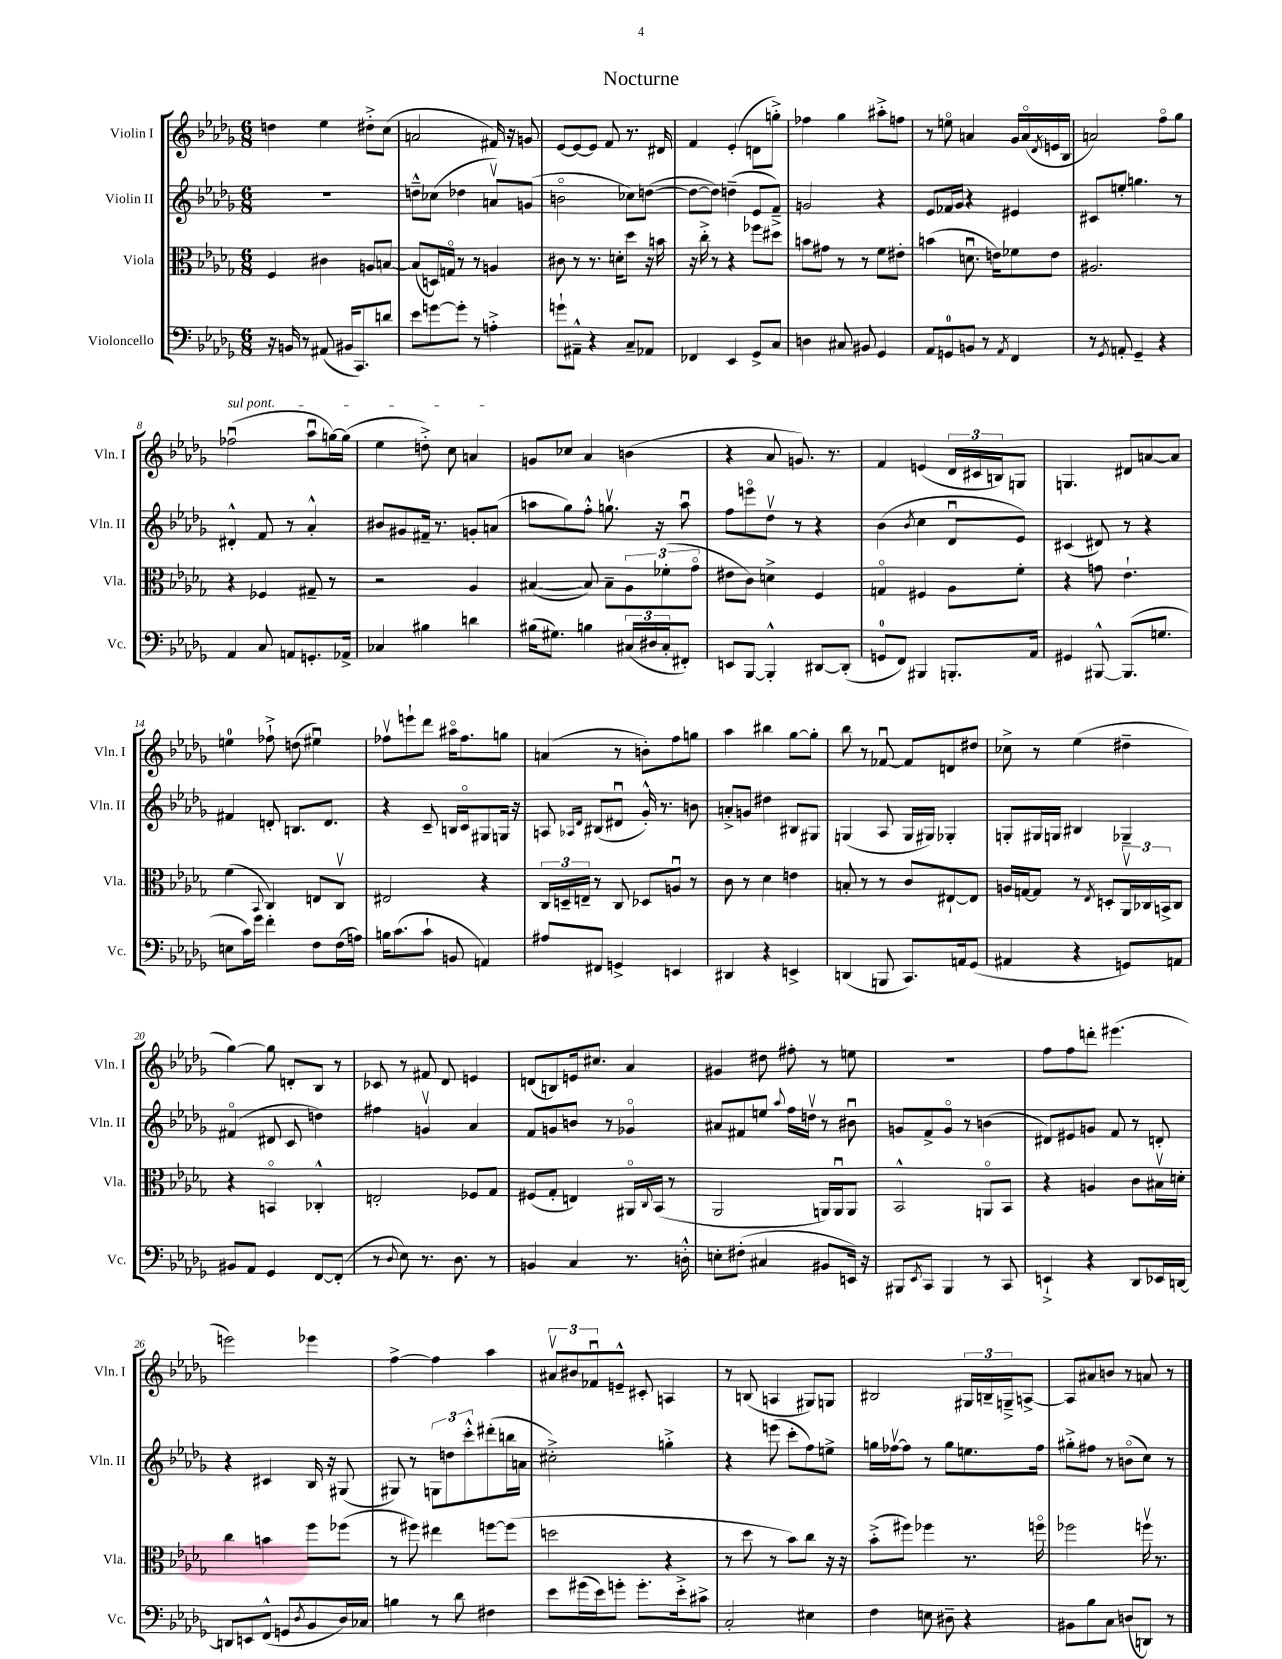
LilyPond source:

\header { title = "Nocturne" }
<<
\new StaffGroup <<
\new Staff = "s0" \with { instrumentName = "Violin I" shortInstrumentName = "Vln. I" } {
    \clef treble \key des \major \numericTimeSignature \time 6/8
    d''4 ees''4 dis''8-.-> c''8( |
    a'2 fis'16) r16 g'8 |
    ees'8~ ees'8~ ees'8 f'8 r8. dis'16 |
    f'4 ees'4-.( d'8 g''8-.->) |
    fes''4 ges''4 ais''8-.-> f''8 |
    r8 e''8\flageolet a'4 ges'16 a'16\flageolet( \acciaccatura { des'8 } e'16 bes16 |
    a'2) f''8\flageolet ges''8 |
    \once \override TextSpanner.bound-details.left.text = \markup { \italic "sul pont." } fes''2\downbow\startTextSpan( aes''8\downbow g''16~) g''16( |
    ees''4 d''8-.->) c''8 a'4\stopTextSpan |
    g'8 ces''8 aes'4 b'4( |
    r4 aes'8 g'8.) r8. |
    f'4 e'4( \tuplet 3/2 { des'16 cis'16 b16) } g8 |
    g4. dis'8 a'8~ a'8 |
    e''4-0 fes''8-!-> d''8( eis''4\downbow) |
    fes''8\upbow e'''8-! des'''8 ais''16\flageolet fes''8. g''8 |
    a'4( r8 b'8-.) f''8 g''8 |
    aes''4 bis''4 ges''8~ ges''8-. |
    bes''8 r8 fes'8~\downbow fes'8 d'8 dis''8 |
    ces''8-> r8 ees''4( dis''4-- |
    ges''4~) ges''8 d'8-. bes8 r8 |
    ces'8 r8 fis'8 des'8 e'4 |
    d'8( b8) e'16 cis''8. aes'4 |
    gis'4 dis''8 fis''8-. r8 e''8 |
    R2. |
    f''8 f''8 d'''8-. eis'''4.( |
    e'''2) ees'''4 |
    f''4~-> f''4 aes''4 |
    \tuplet 3/2 { ais'8\upbow bis'8 fes'8\downbow } e'8---^ cis'8-. a4 |
    r8 b8( a4 gis8) g8 |
    bis2 \tuplet 3/2 { gis16 b16-- g16---> } a8~-> |
    a8 ais'8 b'8 r8 a'8 r8 \bar "|." |
}
\new Staff = "s1" \with { instrumentName = "Violin II" shortInstrumentName = "Vln. II" } {
    \clef treble \key des \major \numericTimeSignature \time 6/8
    R2. |
    d''8---^ ces''8( des''4 a'8\upbow) g'8( |
    b'2\flageolet ces''8) d''8~( |
    d''8~ d''8) d''4--( ees'8 f'8--->) |
    g'2 r4 |
    ees'8 fes'16 ges'16 r4 eis'4 |
    cis'8 e''8-. g''4. r8 |
    dis'4-.-^ f'8 r8 aes'4-.-^ |
    bis'8 gis'8 fis'16-- r8. g'8-. a'8( |
    a''8 ges''8) f''8-.-^ g''8.\upbow r16 a''8\downbow |
    f''8 e'''8\flageolet des''8\upbow r8 r4 |
    bes'4( \acciaccatura { bes'8 } c''4 des'8\downbow ees'8) |
    cis'4( dis'8) r8 r4 |
    fis'4 d'8-. b8. d'8. |
    r4 c'8-- b16 c'16\flageolet gis8 g16 r16 |
    a8 \grace { aes16 des'16 } bis8( dis'8\downbow ges'16-.-^) r8. b'8 |
    a'8-.-> g'8 dis''4 bis8 gis8 |
    g4( aes8 g16 gis16) ges4-. |
    g8-. gis16 g16 bis4 ges4-- |
    fis'4\flageolet( dis'8 c'8 d''4) |
    fis''4 g'4\upbow aes'4 |
    f'8 g'8 b'8 r8 ges'4\flageolet |
    ais'8 fis'8 e''8 \appoggiatura { aes''8 } f''16 d''16\upbow r8 bis'8\downbow |
    g'8 f'8-> g'8\flageolet r8 b'4( |
    dis'8) eis'8 g'8 f'8 r8 d'8-. |
    r4 cis'4 bes16 r16 gis8( |
    gis8) r8 \tuplet 3/2 { g8 d''8 c'''8-.-^ } dis'''8-.( b''16 a'16 |
    cis''2-.->) g''4-.-> |
    r4 e'''8( c'''8-. f''8) e''8-> |
    g''16 fes''16~\upbow fes''8 r8 g''8 e''8. fes''16 |
    gis''8-.-> fis''8 r8 b'8\flageolet( c''8) r8 \bar "|." |
}
\new Staff = "s2" \with { instrumentName = "Viola" shortInstrumentName = "Vla." } {
    \clef alto \key des \major \numericTimeSignature \time 6/8
    f4 cis'4 a8 b8~ |
    b8( d16) g16\flageolet r8 r8 a4 |
    cis'8 r8 r8. d'16-. des''8 r16 b'16 |
    r16 c''16-.-> r8 r4 fes''8 dis''8 |
    b'8 gis'8 r8 r8 f'8 eis'8-. |
    b'4( d'8.\downbow e'16) fes'8 e'8 |
    ais2. |
    r4 fes4 gis8-- r8 |
    r2 aes4 |
    bis4~( bis8) bis8-- \tuplet 3/2 { aes8 fes'8-.( ges'8\flageolet } |
    eis'8 c'8) d'4-> f4 |
    g4\flageolet fis4 aes8 f'8-. |
    r4 g'8 ees'4.-! |
    f'4( \appoggiatura { bes,8 } c4) e8 c8\upbow |
    eis2 r4 |
    \tuplet 3/2 { c16 d16-- e16-- } r8 c8 des8 a8\downbow r8 |
    c'8 r8 des'4 e'4 |
    b8-. r8 r8 c'8 eis8~-! eis8 |
    a16 g16~ g8 r8 \acciaccatura { ees8 } d8-. \tuplet 3/2 { aes,16\upbow ces16 b,16-> } ces8 |
    r4 b,4\flageolet ces4-.-^ |
    e2-. fes8 ges8 |
    fis8( ges8-. e4) ais,16\flageolet \appoggiatura { c8 } bes,16( r8 |
    aes,2 a,16) a,16\downbow a,8 |
    bes,2-^ a,8\flageolet bes,8 |
    r4 a4 c'8 bis16\upbow d'16-. |
    c''4 b'4 f''8 fes''8( |
    r8 fis''8) eis''4 f''8~ f''8( |
    d''2 r4 |
    r8 des''8 r8 bes'8) c''8 r16 r16 |
    bes'8-.->( fis''8) fes''4 r8. f''16\flageolet |
    fes''2 f''16\upbow r8. \bar "|." |
}
\new Staff = "s3" \with { instrumentName = "Violoncello" shortInstrumentName = "Vc." } {
    \clef bass \key des \major \numericTimeSignature \time 6/8
    r16 b,16 r8 ais,8( bis,16 c,8.) d'8 |
    ees'8 g'8~ g'8-. r8 a4-.-> |
    g'8-! ais,8---^ r4 c8-- aes,8 |
    fes,4 ees,4 ges,8-> c8 |
    d4 cis8 bis,8 ges,4 |
    aes,8 g,8-0 b,8 r8 \acciaccatura { aes,8 } f,4 |
    r8 \acciaccatura { ges,8 } a,8-. ges,4-- r4 |
    aes,4 c8 a,8 g,8.-. aes,16-> |
    ces4 bis4 d'4 |
    bis16( gis8.) b4 \tuplet 3/2 { cis16( dis16 cis16-. } fis,8-.) |
    e,8 bes,,8~ bes,,4-.-^ dis,8~ dis,8-.( |
    g,8-0 f,8) bis,,4 b,,8.-. aes,16 |
    gis,4 bis,,8~-^ bis,,8.( g8. |
    e8 c'16) ges'16 f'4-. f8 f16( a16) |
    b16 c'8.( c'8-! b,8 a,4) |
    ais8 fis,8 g,4-> e,4 |
    dis,4 r4 e,4-> |
    d,4( b,,8 c,8.) a,16 ges,8( |
    ais,4 r4 g,8) a,8 |
    bis,8 aes,8 ges,4 f,8~ f,8-.( |
    r8 \appoggiatura { des8 } ees8) r8. des8. r8 |
    b,4 c4 r8. d16-.-^ |
    e8-. fis8-.( cis4 bis,8 e,16) r16 |
    bis,,8 \acciaccatura { ees,8 } c,8 bis,,4 r8 c,8 |
    e,4-!-> r4 des,8 ees,16 d,16~ |
    d,8 e,8 f,8-^( g,8 \acciaccatura { des8 } bes,8 des16) ces16 |
    b4 r8 des'8 fis4 |
    ees'8 gis'16( ees'16) g'8-. g'8.-. ees'16-.-> cis'8-> |
    c2-. eis4 |
    f4 e8 dis8-- r4 |
    bis,8 bes8 c8 d8( d,8) r8 \bar "|." |
}
>>
>>
